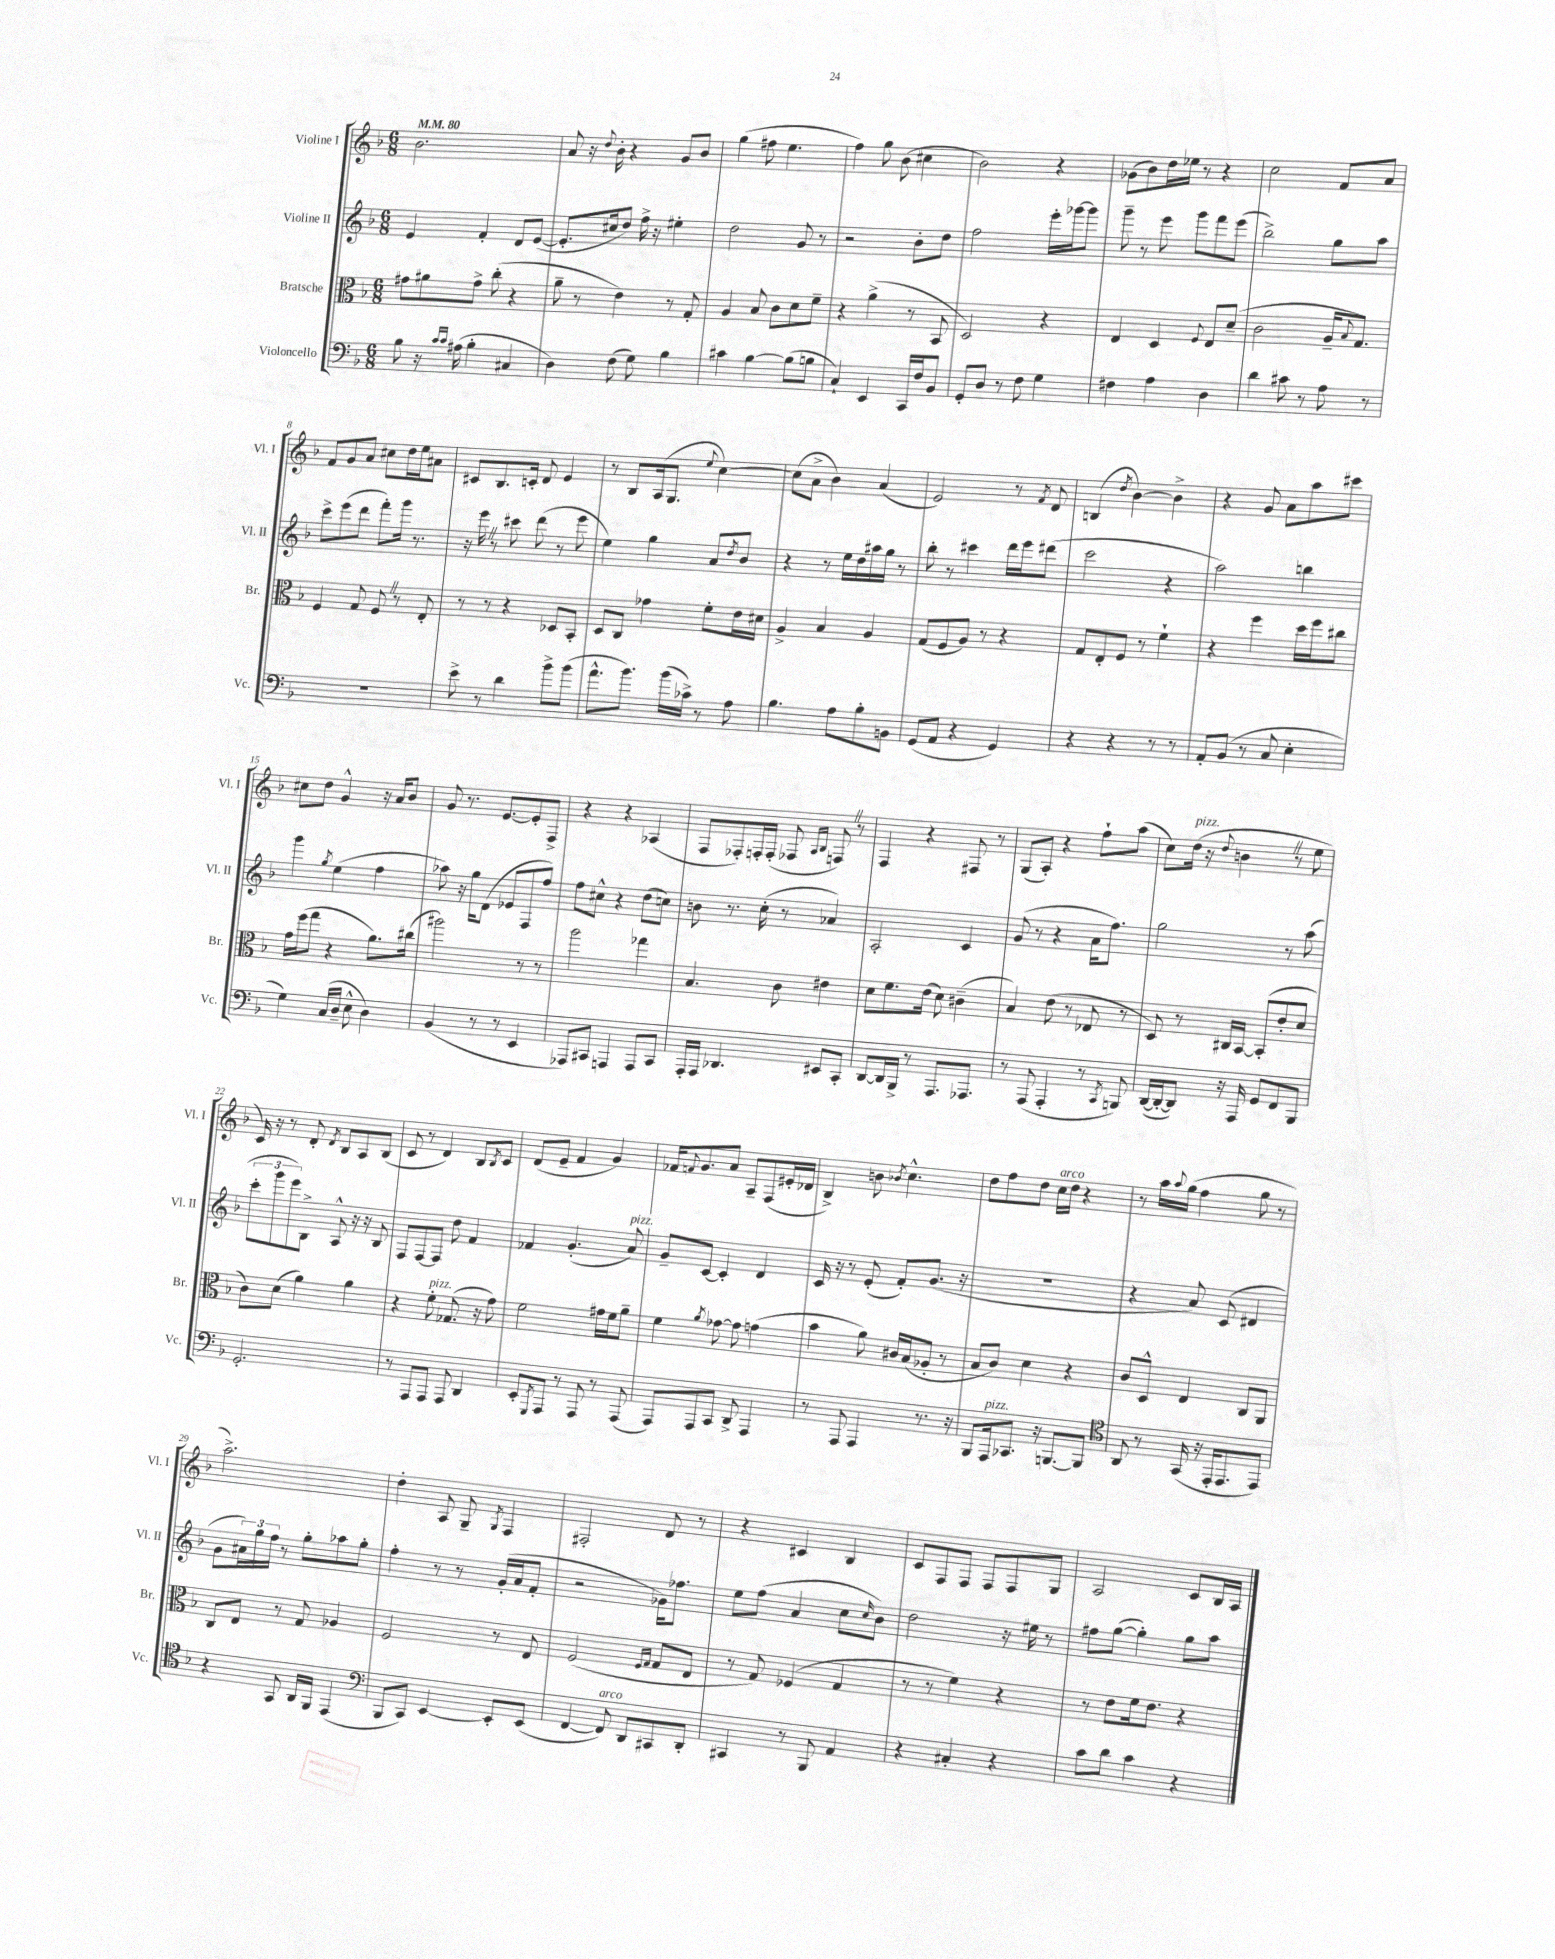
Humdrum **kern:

**kern	**kern	**kern	**kern
*part4	*part3	*part2	*part1
*staff4	*staff3	*staff2	*staff1
*I"Violoncello	*I"Bratsche	*I"Violine II	*I"Violine I
*I'Vc.	*I'Br.	*I'Vl. II	*I'Vl. I
*clefF4	*clefC3	*clefG2	*clefG2
*k[b-]	*k[b-]	*k[b-]	*k[b-]
*M6/8	*M6/8	*M6/8	*M6/8
*MM80	*MM80	*MM80	*MM80
=1	=1	=1	=1
8B-\	8g#X\L	4e/	2.b-\
16r	8a#X\	.	.
16qqc/LL	.	.	.
16qqc/JJ	.	.	.
(16A#X\	.	.	.
4B-'\	8g#^\J	4f'/	.
.	(8cc'\	.	.
4C#X/	4r	8d/L	.
.	.	([8e/J	.
=2	=2	=2	=2
4D\)	8a~\	8.e'/L]	8a/
.	8r	.	16r
.	.	.	8qqdd/
.	.	16cc#X/k	16b-'\
(8F\	4e\)	8dd/J)	4r
8G\)	.	16ff^\	.
.	.	16r	.
4B-\	8r	4ee#X'\	8g/L
.	8G'/	.	8b-/J
=3	=3	=3	=3
4c#X\	4A/	2dd\	(4gg\
[4B-\	8B-/	.	8ff#X\
.	8c\L	.	4.ee\
(8B-\L]	8d\	8g/	.
8Bn\J	8f~\J	8r	.
=4	=4	=4	=4
4C`/)	4r	2r	4ff\)
4EE/	(4a^\	.	8gg\
.	.	.	(8b-\
16CC/LL	8r	8b-'\L	4cc#X\
16F/J	.	.	.
8BB-/J	8BB-/	8dd\J	.
=5	=5	=5	=5
8GG'/L	2D/)	2ff\	2b-\)
8D/J	.	.	.
8r	.	.	.
8F\	.	.	.
4G\	4r	16eee'\LL	4r
.	.	[16ggg-X\J	.
.	.	8ggg-\J]	.
=6	=6	=6	=6
4F#X\	4E/	8ggg~\	(8g-X\L
.	.	8r	8b-\)
4A\	4D/	8eee\	16dd\L
.	.	.	16ee-X\JJ
.	.	8ggg\L	8r
.	8qqF/	.	.
4D\	8E/L	8fff\	4r
.	(8d~/J	(8eee\J	.
=7	=7	=7	=7
4d\	2c\	2bb-^\)	2cc\
8c#X\	.	.	.
8r	.	.	.
8A\	16A~/KL	8gg\L	8f/L
.	8qqB-/	.	.
.	8.G/J)	.	.
8r	.	8aa\J	8a/J
!!LO:LB:g=z
=8	=8	=8	=8
2.r	4F/	8ccc^\L	8f/L
.	.	(8eee\	8g/
.	8G/	8ddd\J	8a/J
.	8FZ/	8fff'\L)	8cc#X\L
.	8r	16ggg\Jk	16dd\L
.	.	8.r	16ee\J
.	8E'/	.	8a#X\J
=9	=9	=9	=9
8e^\	8r	16r	8c#X/L
.	.	16eeeZ\	.
8r	8r	8r	8.B-/
4d\	4r	8ccc#X\	.
.	.	.	16cn'/Jk
.	.	(8ddd\	8d/
8b-^\L	8D-X/L	8r	4e/
(8b-\J	8BB-'/J	8eee\	.
=10	=10	=10	=10
8.a^^\L	8D/L	4ee\)	8r
.	8C/J	.	8B-/L
8.b-\J)	.	.	.
.	4g-X\	4gg\	(16A/k
.	.	.	8.G/J
(16b-\LL	.	.	.
16c-X^\JJ)	.	.	.
.	.	.	8qqee/
8r	8f'\L	8a/L	[4cc\)
.	.	8qdd/	.
8A\	16e\L	8b-/J	.
.	16d#X\JJ	.	.
=11	=11	=11	=11
4.B-\	4A^/	4r	(8cc\L]
.	.	.	8a^\J
.	4B-/	8r	4b-\)
8A\L	.	16ee\LL	.
.	.	16dd\	.
8B-'\	4A/	16aa#X\	(4a/
.	.	16gg\JJ	.
8BBn\J	.	8r	.
=12	=12	=12	=12
(8GG/L	(8G/L	8bb-'\	2e/)
8AA/J	8F/	8r	.
4r	8A/J)	4ccc#X\	.
.	8r	.	.
4GG/)	4r	16ddd\LL	8r
.	.	16eee\J	.
.	.	.	8qf/
.	.	(8ddd#X\J	8d/
=13	=13	=13	=13
4r	8G/L	2ccc\	(4Bn/
.	8E'/	.	.
.	.	.	8qdd/
4r	8F/J	.	[4b-\)
.	8r	.	.
8r	4f`\	4r	4b-^\]
8r	.	.	.
=14	=14	=14	=14
8AA'/L	4r	2aa\)	4r
(8BB-/J	.	.	.
8r	4ff\	.	8g/
8C/	.	.	8a\L
4E'\	16dd\LL	4bbn\	8aa\
.	16ff\J	.	.
.	8cc#X\J	.	8ccc#X\J
!!LO:LB:g=z
=15	=15	=15	=15
4G\)	16g\LL	4ggg\	8cc#X\L
.	(16ff\J	.	.
.	8gg\J	.	8dd\J
.	.	8qgg/	.
(16C/LL	4r	(4ee\	4g^^/
16D~/JJ	.	.	.
8E^^\	.	.	.
4D\)	8.a\L)	4ff\	16r
.	.	.	16a/KL
.	.	.	8b-/J
.	(16cc#X\Jk	.	.
=16	=16	=16	=16
(4BB-/	2aa#X\)	8aa-X\)	8g/
.	.	16r	8.r
.	.	16gg\KL	.
8r	.	(8d\J	.
.	.	.	[8.e/L
8r	.	8e-X/L	.
4EE/	8r	8F/	8e'/]
.	8r	8ff/J)	8F^/J
=17	=17	=17	=17
8AAA-X/L)	2aa\	8ff\L	4r
8CC#X/J	.	8cc#X^^\J	.
4AAAn/	.	4r	4r
8AAA/L	4gg-X\	(8dd\L	(4A-X/
8CC#/J	.	8ccn\J)	.
=18	=18	=18	=18
16AAA'/LL	4.B-/	8bn\	8F/L
16AAA/JJ	.	.	.
4.DD-X/	.	8.r	8F-X'/)
.	.	.	16Fn'/L
.	.	(16cc'\	(16F'/JJ
.	8c\	8r	8F-X/
.	.	.	16qqA/LL
.	.	.	16qqB-/JJ
8EE#X/L	4e#X\	4a-X/)	8FnZ/)
8CC'/J	.	.	8r
=19	=19	=19	=19
[8DD/L	8d\L	2A'/	4F/
16DD/L]	8.f\	.	.
16BBB-^/JJ	.	.	.
8r	.	.	4r
.	(16e\Jk	.	.
8.AAA/L	8d\)	.	.
.	(4c#X~\	4c/	8F#X/
8.AAA-X/J	.	.	.
.	.	.	8r
=20	=20	=20	=20
8r	4B-/)	(8g/	(8G/L
(8AAA/	.	8r	8A'/J)
4AAA'/	(8e\	4r	4r
.	8r	.	.
8r	8E-X/	16a\KL	8ff`\L
.	.	8.ff\J)	.
8qCC/	.	.	.
8BBBn/)	8r	.	(8aa\J
=21	=21	=21	=21
([16DD/LL	8D/)	2gg\	8cc\L)
16DD'/J_	.	.	.
!	!	!	!LO:TX:a:i:t=pizz.
8DD/J])	8r	.	(16dd\Jk
.	.	.	16r
.	.	.	8qqdd/
16r	16C#X/LL	.	4bnZ\
16AAA/	[16BB-/JJ	.	.
8GG/L	(8BB-'/L]	.	.
8FF/	8e'/	8r	8r
8BBB-/J	8d/J	(8aa\	8ee\
!!LO:LB:g=z
=22	=22	=22	=22
2.GG'/	8c\L)	12ccc'\L	16c/)
.	.	.	16r
.	.	12ggg\	.
.	(8d\J	.	8r
.	.	12eee\)	.
.	4a\)	8B-^\J	8d'/
.	.	.	8qd/
.	.	8A^^/	8B-/L
.	4a\	16r	8A/
.	.	16r	.
.	.	8B-/	(8B-/J
=23	=23	=23	=23
8r	4r	8F/L	8c/
8AAA/L	.	[8F/	8r
!	!LO:TX:a:i:t=pizz.	!	!
8AAA/J	8f'\	8F/J]	4d/)
8AAA/	(8.G-X/	8dd\	.
4DD/	.	4f/	8B-/L
.	16r	.	.
.	.	.	8qB-/
.	8g\)	.	8c/J
=24	=24	=24	=24
8EE'/L	2f\	4f-X/	(8d/L
8qGGG/	.	.	.
8AAA/J	.	.	8e~/J
8r	.	(4.g'/	4f/
8AAA/	.	.	.
8r	16g#X\LL	.	4g/)
.	16f\J	.	.
!	!	!LO:TX:a:i:t=pizz.	!
(8AAA/	8a~\J	8a/)	.
=25	=25	=25	=25
8AAA/L)	4f\	8g~/L	16f-X/KL
.	.	.	8qqfn/
.	.	.	8.g/
8AAA/	.	[8c/J	.
.	8qa/	.	.
8CC/J	[8g-X\	4c'/]	8a/J
8DD^/	8g-\]	.	8A~/L
4AAA/	(4gn\	4d/	(8F/
.	.	.	16e#X'/L
.	.	.	16d-X/JJ
=26	=26	=26	=26
8r	4b-\	16c/	4B-^/)
.	.	16r	.
8AAA/	.	8r	.
4AAA/	8a\)	(8e'/	8bn\
.	.	.	8qb-X/
.	16c#X/LL	8f'/L)	4.cc^^\
.	(16B-/J	.	.
8.r	8A-X'/J	(8.g/J	.
.	8r	.	.
16r	.	16r	.
=27	=27	=27	=27
8BBB-/L	8B-/L	2.r	8dd\L
!LO:TX:a:i:t=pizz.	!	!	!
16AAA/k	8c/J)	.	8ff\
8.CC-X/J	.	.	.
.	4d\	.	8dd\J
!	!	!	!LO:TX:a:i:t=arco
16r	.	.	16cc\LL
[8.BBBn/L	.	.	16dd\JJ
.	4r	.	4r
8BBB/J]	.	.	.
=28	=28	=28	=28
*clefC4	*	*	*
8AA/	8c/L	4r	8r
8r	8D^^/J	.	16aa\LL
.	.	.	8qqaa/
.	.	.	(16gg\JJ
(16GG/	4E/	8a/)	4ff\
16r	.	.	.
16EE'/KL	.	(8c/	.
8.EE/	.	.	.
.	8C/L	4d#X/	8gg\
8EE/J)	8AA/J	.	8r
!!LO:LB:g=z
=29	=29	=29	=29
4r	8C/L	8g\L	2.aa^\)
.	8E/J	24a#X\L)	.
.	.	24gg\	.
.	.	24ff\JJ	.
8GG/	8r	8r	.
16AA/LL	8G/	8gg'\L	.
16FF/JJ	.	.	.
(4EE/	4A-X/	8aa-X\	.
.	.	8gg'\J	.
=30	=30	=30	=30
*clefF4	*	*	*
8BBB-/L	2F/	4ff'\	4dd'\
8CC/J)	.	.	.
[4EE/	.	8r	8A/
.	.	8r	8G~/
.	.	.	8qG/
8EE'/L]	8r	(16g'/LL	4F/
.	.	16a/J	.
(8EE/J	8E/	8f'/J	.
=31	=31	=31	=31
[4FF/	(2F/	2r	2F#X'/
!LO:TX:a:i:t=arco	!	!	!
8FF/])	.	.	.
8DD/L	.	.	.
.	16qqF/LL	.	.
.	16qqG/JJ	.	.
8CC#X/	8G/L	16g-X\KL)	8d/
.	.	8.ff-X\J	.
8DD'/J	8E/J	.	8r
=32	=32	=32	=32
4CC#X/	8r	8ee\L	4r
.	8G/)	(8ff\J	.
8r	(4F-X/	4a/	4c#X/
8BBB-/	.	.	.
4AA/	4G/	8cc\L	4B-/
.	.	16qqcc/	.
.	.	8b-\J)	.
=33	=33	=33	=33
4r	8r	2dd\	8c/L
.	8r	.	8F/
4C#X'/	4f\)	.	8F/J
.	.	.	8F/L
4r	4r	16r	8F/
.	.	16ee#X\	.
.	.	8r	8G/J
=34	=34	=34	=34
8c\L	8r	8ff#X\L	2A/
8d\J	8e\L	([8gg\J	.
4c\	16f\k	4gg'\])	.
.	8.e\J	.	.
4r	4r	8gg\L	8c/L
.	.	8aa\J	16B-/L
.	.	.	16A/JJ
==	==	==	==
*-	*-	*-	*-
